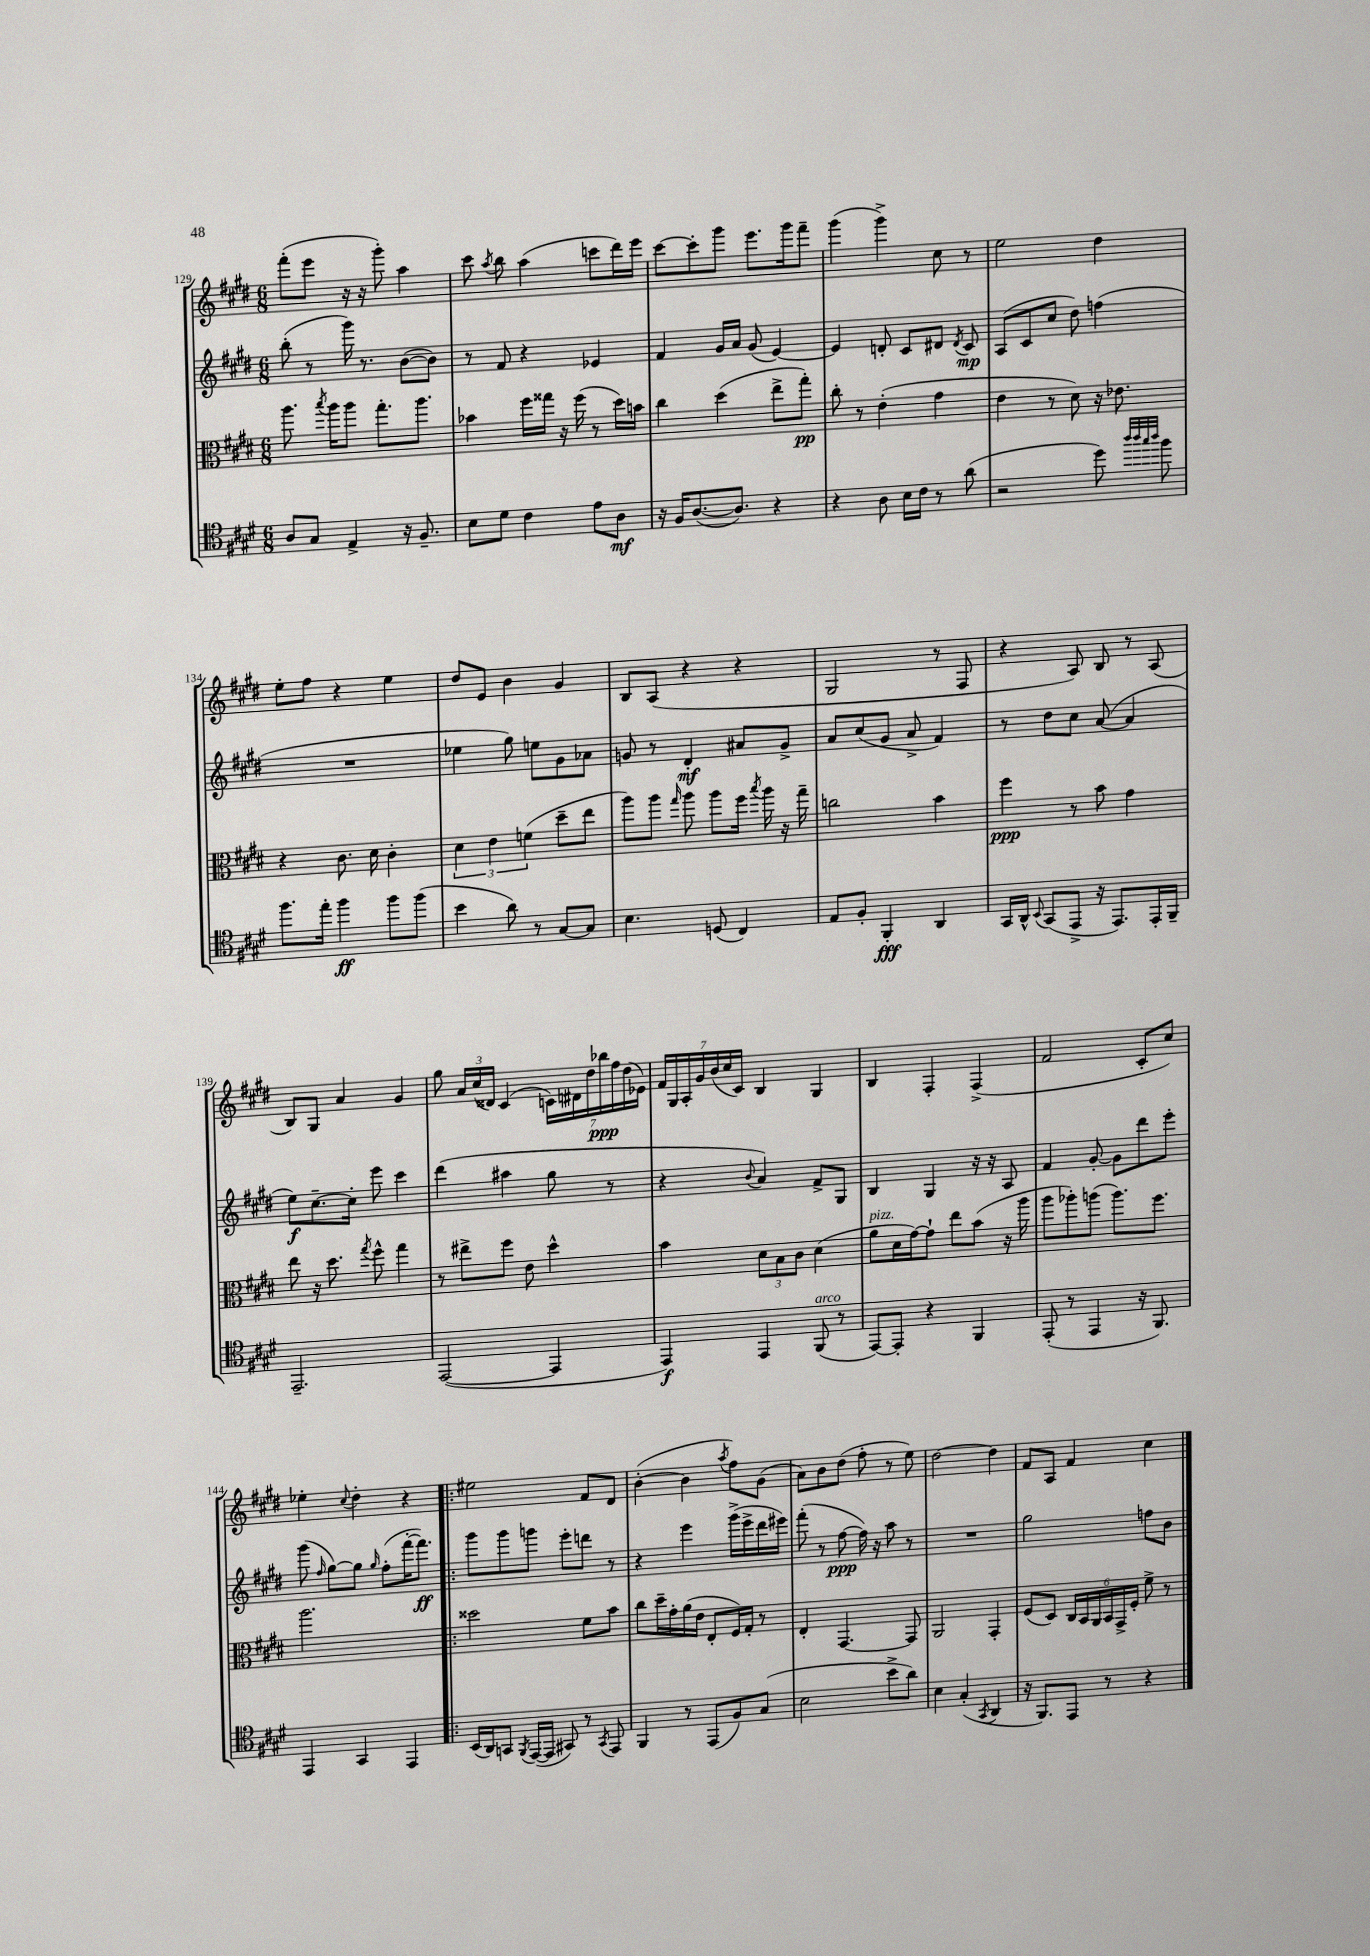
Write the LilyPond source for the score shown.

<<
\new StaffGroup <<
\new Staff = "s0" {
    \clef treble \key e \major \numericTimeSignature \time 6/8
    \autoBeamOff fis'''8[-.( e'''8] r16 r16 gis'''8-.) a''4 |
    cis'''8 \acciaccatura { a''8 } b''8 a''4( c'''8[ dis'''16) e'''16] |
    cis'''8[~ cis'''8-. gis'''8] e'''8.[ gis'''16 fis'''8]-- |
    gis'''4( gis'''4->) cis''8 r8 |
    e''2 dis''4 |
    e''8[-. fis''8] r4 e''4 |
    dis''8[ e'8] b'4 gis'4 |
    b8[ a8]( r4 r4 |
    gis2 r8 fis8 |
    r4 a8) b8 r8 a8( |
    b8[) gis8] a'4 gis'4 |
    gis''8 \tuplet 3/2 { a'16[ cis''16( disis'16]) } cis'4( \tuplet 7/4 { c'16[) dis'16 dis''16 bes''16\ppp fis''16 dis''16( ees'16]) } |
    \tuplet 7/4 { fis'16[ gis16 a16-. gis'16 b'16( cis''16 cis'16]) } b4 gis4 |
    b4 fis4-. fis4->( |
    fis'2 cis'8[-. cis''8]) |
    ees''4-. \appoggiatura { cis''8 } dis''4-. r4 |
    \bar ".|:" eis''2 fis'8[ dis'8] |
    b'4~-.( b'4 \acciaccatura { a''8 } fis''8[) gis'8]( |
    a'8[) b'8 dis''8]( fis''8-. r8 e''8) |
    dis''2~ dis''4 |
    fis'8[ a8] fis'4 cis''4 \bar "|." |
}
\new Staff = "s1" {
    \clef treble \key e \major \numericTimeSignature \time 6/8
    \autoBeamOff b''8-.( r8 gis'''16) r8. b'8[~( b'8]) |
    r8 fis'8 r4 ees'4 |
    fis'4 gis'16[ a'16] gis'8( e'4~) |
    e'4 d'8-. cis'8[ dis'8] \acciaccatura { dis'8 } cis'8\mp |
    a8[( cis'8 cis''8] dis''8) f''4( |
    R2. |
    ees''4 gis''8) e''8[ gis'8 aes'8] |
    g'8 r8 dis'4-.\mf ais'8[ g'8]-> |
    a'8[ cis''8( gis'8] a'8-> fis'4) |
    r8 dis''8[ cis''8] a'8~( a'4 |
    e''8[\f) cis''8.~-- cis''16]-. e'''8 cis'''4 |
    dis'''4( ais''4 gis''8 r8 |
    r4 \appoggiatura { b'8 } a'4) fis'8[-> gis8] |
    b4 gis4 r16 r16 a8 |
    fis'4 gis'8~-. gis'8[ dis'''8 e'''8]-. |
    gis'''8( \grace { fis''16 } gis''8[~) gis''8] \grace { gis''16 } fis''8[-.( fis'''16~-. fis'''8.]\ff) |
    \bar ".|:" gis'''8[ gis'''8 g'''8] e'''8[-. d'''8] r8 |
    r4 e'''4 gis'''16[->( e'''16-> dis'''16 eis'''16]) |
    fis'''8-.( r8 fis''8~\ppp fis''16) r16 a''8 r8 |
    R2. |
    gis''2 f''8[ b'8] \bar "|." |
}
\new Staff = "s2" {
    \clef alto \key e \major \numericTimeSignature \time 6/8
    \autoBeamOff a''8. \acciaccatura { b''8 } a''16[ a''8] gis''8.[-. a''8.] |
    bes'4 fis''16[ gisis''16] r16 fis''16( r8 dis''16[) b'16] |
    cis''4 dis''4( e''8[-> gis''8]-.\pp) |
    cis''8-. r8 e'4-.( gis'4 |
    e'4 r8 dis'8) r16 ees'8. |
    r4 cis'8. dis'16 cis'4-. |
    \tuplet 3/2 { dis'4 e'4 f'4( } dis''8[-- e''8] |
    a''8[) a''8] \grace { gis''16 } a''8 a''8[ fis''16] \acciaccatura { b''8 } a''16 r16 gis''16-- |
    c''2 b'4 |
    fis''4\ppp r8 b'8 gis'4 |
    e''8 r16 dis''8. \acciaccatura { gis''8 } fis''8-^ gis''4 |
    r8 eis''8[-> fis''8] e'8 dis''4-^ |
    b'4 \tuplet 3/2 { dis'8[ b8 cis'8] } dis'4( |
    a'8[^\markup { \italic "pizz." } dis'16 gis'16~) gis'8]-! e''8[ b'8]( r16 a''16 |
    a''8[ aes''8-.) a''8]( a''8.[) fis''8.] |
    a''2. |
    \bar ".|:" disis''2 fis'8[ b'8] |
    cis''8[ dis''16-- gis'16-. a'16( e'16] e8[-. fis16) gis16]-. r8 |
    e4-. gis,4.~ gis,8 |
    a,2 gis,4-. |
    fis8[( dis8]) \tuplet 6/4 { cis16[ b,16 a,16 b,16 gis,16-> fis16]-. } fis'8-> r8 \bar "|." |
}
\new Staff = "s3" {
    \clef tenor \key e \major \numericTimeSignature \time 6/8
    \autoBeamOff a8[ gis8] e4-> r16 fis8.-- |
    b8[ dis'8] cis'4 e'8[ a8]\mf |
    r16 fis16[ a8.~( a8.]) r4 |
    r4 a8 b16[ cis'16] r8 a'8( |
    r2 dis''8) \grace { a''32[ a''32 gis''32 a''32] } fis''8 |
    fis''8.[ e''16]-. fis''4\ff fis''8[ fis''8]( |
    b'4 a'8) r8 gis8[~ gis8] |
    b4. d8( cis4) |
    e8[ fis8]-. fis,4-.\fff a,4 |
    gis,16[ a,16]-^ \appoggiatura { b,8 } gis,8[( e,8]-> r16 e,8.[) e,16-. fis,16]-- |
    e,2.-- |
    e,2~( e,4 |
    e,4\f) e,4 fis,8^\markup { \italic "arco" }( r8 |
    e,8[~) e,8]-. r4 fis,4 |
    e,8-.( r8 e,4 r16 fis,8.) |
    e,4 gis,4 e,4 |
    \bar ".|:" b,16[( a,16) g,8] \acciaccatura { fis,8 } e,16[~( e,16] gis,8) r8 \acciaccatura { gis,8 } e,8 |
    fis,4 r8 e,8[( fis8) gis8]( |
    b2 b'8[-> a'8]) |
    b4 gis4-.( \acciaccatura { gis,8 } a,4 |
    r16 fis,8.[) e,8] r8 r4 \bar "|." |
}
>>
>>
\layout { \context { \Score currentBarNumber = #129 } }
